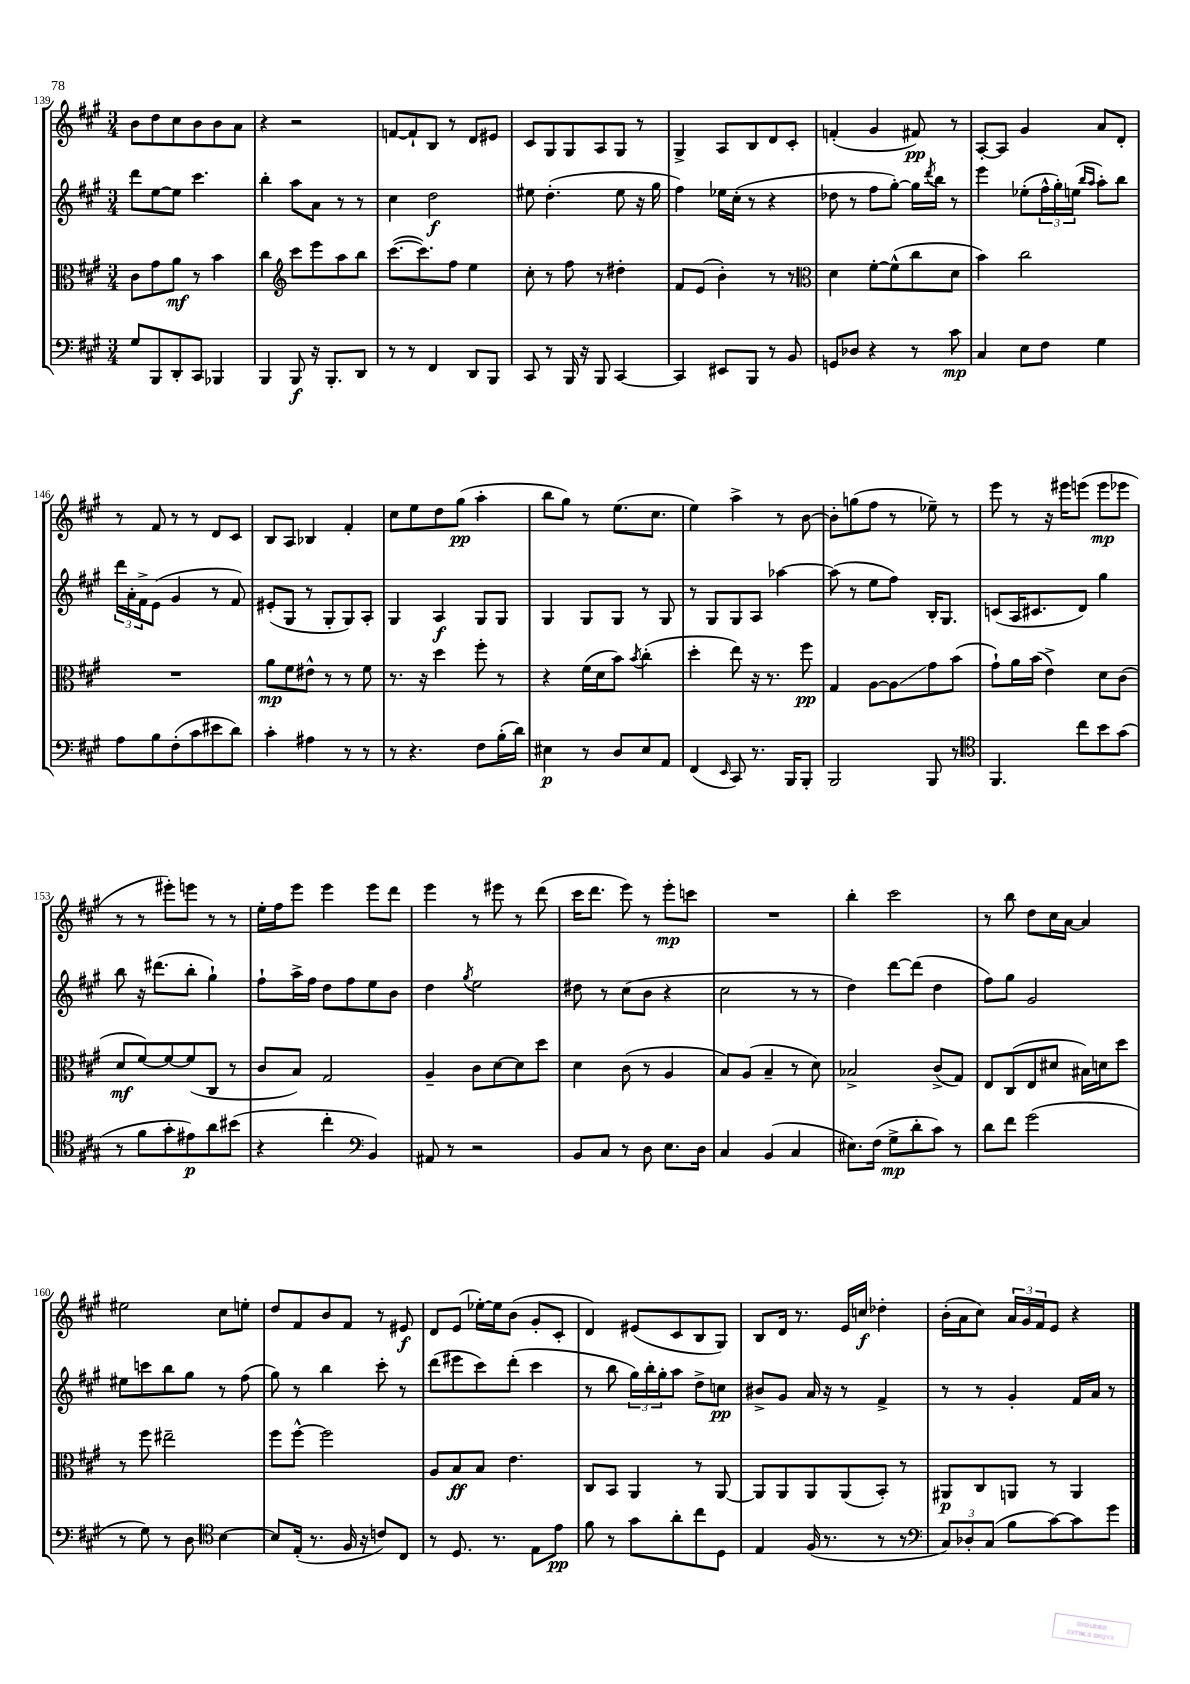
<<
\new StaffGroup <<
\new Staff = "s0" {
    \clef treble \key a \major \numericTimeSignature \time 3/4
    b'8 d''8 cis''8 b'8 b'8 a'8 |
    r4 r2 |
    f'8~ f'8-! b8 r8 d'8 eis'8 |
    cis'8 gis8 gis8 a8 gis8 r8 |
    gis4-> a8 b8 d'8 cis'8-. |
    f'4-.( gis'4 fis'8\pp) r8 |
    a8~-. a8 gis'4 a'8 d'8-. |
    r8 fis'8 r8 r8 d'8 cis'8 |
    b8 a8 bes4 fis'4-. |
    cis''8 e''8 d''8 gis''8\pp( a''4-. |
    b''8 gis''8) r8 e''8.( cis''8. |
    e''4) a''4-> r8 b'8~ |
    b'8-. g''8( fis''8 r8 ees''8--) r8 |
    e'''8 r8 r16 eis'''16 e'''8( e'''8\mp ees'''8 |
    r8 r8 eis'''8-.) e'''8 r8 r8 |
    e''16-. fis''16 e'''8 e'''4 e'''8 d'''8 |
    e'''4 r8 eis'''8 r8 d'''8( |
    cis'''16 d'''8. e'''8) r8 e'''8-.\mp c'''8 |
    R2. |
    b''4-. cis'''2 |
    r8 b''8 d''8 cis''16 a'16~ a'4 |
    eis''2 cis''8 e''8-. |
    d''8 fis'8 b'8 fis'8 r8 eis'8\f |
    d'8 e'8( ees''16~-.) ees''16 b'8( gis'8-. cis'8-. |
    d'4) eis'8( cis'8 b8 gis8) |
    b8 d'16 r8. e'16 c''16\f des''4-. |
    b'16-.( a'16 cis''8) \tuplet 3/2 { a'16 gis'16 fis'16 } e'8 r4 \bar "|." |
}
\new Staff = "s1" {
    \clef treble \key a \major \numericTimeSignature \time 3/4
    d'''8 e''8~ e''8 cis'''4. |
    b''4-. a''8 a'8 r8 r8 |
    cis''4 d''2\f |
    eis''8 d''4.-.( eis''8 r16 gis''16 |
    fis''4) ees''16 cis''16-.( r8 r4 |
    des''8 r8 fis''8 gis''8~-.) gis''16 \acciaccatura { d'''8 } b''16 r8 |
    e'''4 ees''8-.( \tuplet 3/2 { fis''16-^ gis''16-.) e''16( } \grace { b''16 a''16 } a''8-.) b''8 |
    \tuplet 3/2 { d'''16 a'16-. fis'16-> } e'8( gis'4 r8 fis'8) |
    eis'8-.( gis8 r8 gis8-. gis8) a8-. |
    gis4 a4\f gis8 gis8 |
    gis4 gis8 gis8 r8 gis8 |
    r8 gis8 gis8 a8 aes''4~ |
    aes''8( r8 e''8 fis''8) b16-. gis8. |
    c'8( a16 cis'8. d'8) gis''4 |
    b''8 r16 dis'''8.( b''8-. gis''4-!) |
    fis''8-! a''16-> fis''16 d''8 fis''8 e''8 b'8 |
    d''4 \acciaccatura { gis''8 } e''2 |
    dis''8 r8 cis''8( b'8 r4 |
    cis''2 r8 r8 |
    d''4) d'''8~ d'''8( d''4 |
    fis''8) gis''8 gis'2 |
    eis''8 c'''8 b''8 gis''8 r8 fis''8( |
    gis''8) r8 b''4 cis'''8-. r8 |
    d'''8( eis'''8 cis'''8) d'''8-.( cis'''4 |
    r8 b''8 \tuplet 3/2 { gis''16) b''16-. gis''16-. } a''8 d''8-> c''8\pp |
    bis'8-> gis'8 a'16 r16 r8 fis'4-> |
    r8 r8 gis'4-. fis'16 a'16 r8 \bar "|." |
}
\new Staff = "s2" {
    \clef alto \key a \major \numericTimeSignature \time 3/4
    cis'8 gis'8 a'8\mf r8 b'4 |
    cis''4 \clef treble cis'''8 e'''8 a''8 b''8 |
    cis'''8.~( cis'''8.) fis''8 e''4 |
    cis''8-. r8 fis''8 r8 dis''4-. |
    fis'8 e'8( b'4-.) r8 r8 |
    \clef alto d'4 fis'8~-. fis'8-^( cis''8 d'8 |
    b'4) cis''2 |
    R2. |
    a'8\mp fis'8 eis'8-^ r8 r8 fis'8 |
    r8. r16 d''4 fis''8-. r8 |
    r4 fis'16( d'16 b'8) \acciaccatura { b'8 } cis''4-.( |
    d''4-. e''8) r16 r8. fis''8\pp |
    gis4 a8~ a8\glissando gis'8 b'8( |
    gis'8-!) a'16 b'16( e'4->) d'8 cis'8( |
    d'8\mf fis'8~) fis'8~ fis'8( cis8 r8 |
    cis'8 b8) gis2 |
    a4-- cis'8 d'8~ d'8 d''8 |
    d'4 cis'8( r8 a4 |
    b8) a8( b4-- r8 d'8) |
    bes2-> cis'8->( gis8) |
    e8 cis8( e8 dis'8 bis16) d'16 d''8 |
    r8 fis''8 eis''2-- |
    fis''8 fis''8~-^ fis''2 |
    a8 b8\ff b8 e'4. |
    cis8 b,8 a,4 r8 a,8~ |
    a,8 a,8 a,8 a,8( b,8-.) r8 |
    ais,8\p cis8 a,8 r8 a,4 \bar "|." |
}
\new Staff = "s3" {
    \clef bass \key a \major \numericTimeSignature \time 3/4
    gis8 b,,8 d,8-. cis,8 bes,,4 |
    b,,4 b,,8\f r16 b,,8.-. d,8 |
    r8 r8 fis,4 d,8 b,,8 |
    cis,8 r8 b,,16 r16 b,,8 cis,4~ |
    cis,4 eis,8 b,,8 r8 b,8 |
    g,8 des8 r4 r8 cis'8\mp |
    cis4 e8 fis8 gis4 |
    a8 b8 fis8-.( cis'8 eis'8 d'8) |
    cis'4-. ais4 r8 r8 |
    r8 r4. fis8 b16-.( d'16) |
    eis4\p r8 d8 eis8 a,8 |
    fis,4( \grace { e,16 } cis,8) r8. b,,16 b,,8-. |
    b,,2 b,,8 r8 |
    \clef tenor fis,4. cis''8 b'8 gis'8( |
    r8 fis'8 gis'8-. eis'8\p) a'8 bis'8( |
    r4 cis''4-. \clef bass b,4) |
    ais,8 r8 r2 |
    b,8 cis8 r8 d8 e8. d16 |
    cis4 b,4( cis4 |
    eis8.) fis16( gis8->\mp d'8-. cis'8) r8 |
    d'8 fis'8 gis'2( |
    r8 gis8) r8 d8 \clef tenor b4~ |
    b8 e16-.( r8. fis16 r16 c'8) cis8 |
    r8 d8. r8. e8 e'8\pp |
    fis'8 r8 gis'8 a'8-. cis''8 d8 |
    e4 fis16( r8. r8 r8 |
    \clef bass \tuplet 3/2 { cis8) des8-. cis8( } b8 cis'8~) cis'8 gis'8 \bar "|." |
}
>>
>>
\layout { \context { \Score currentBarNumber = #139 } }
